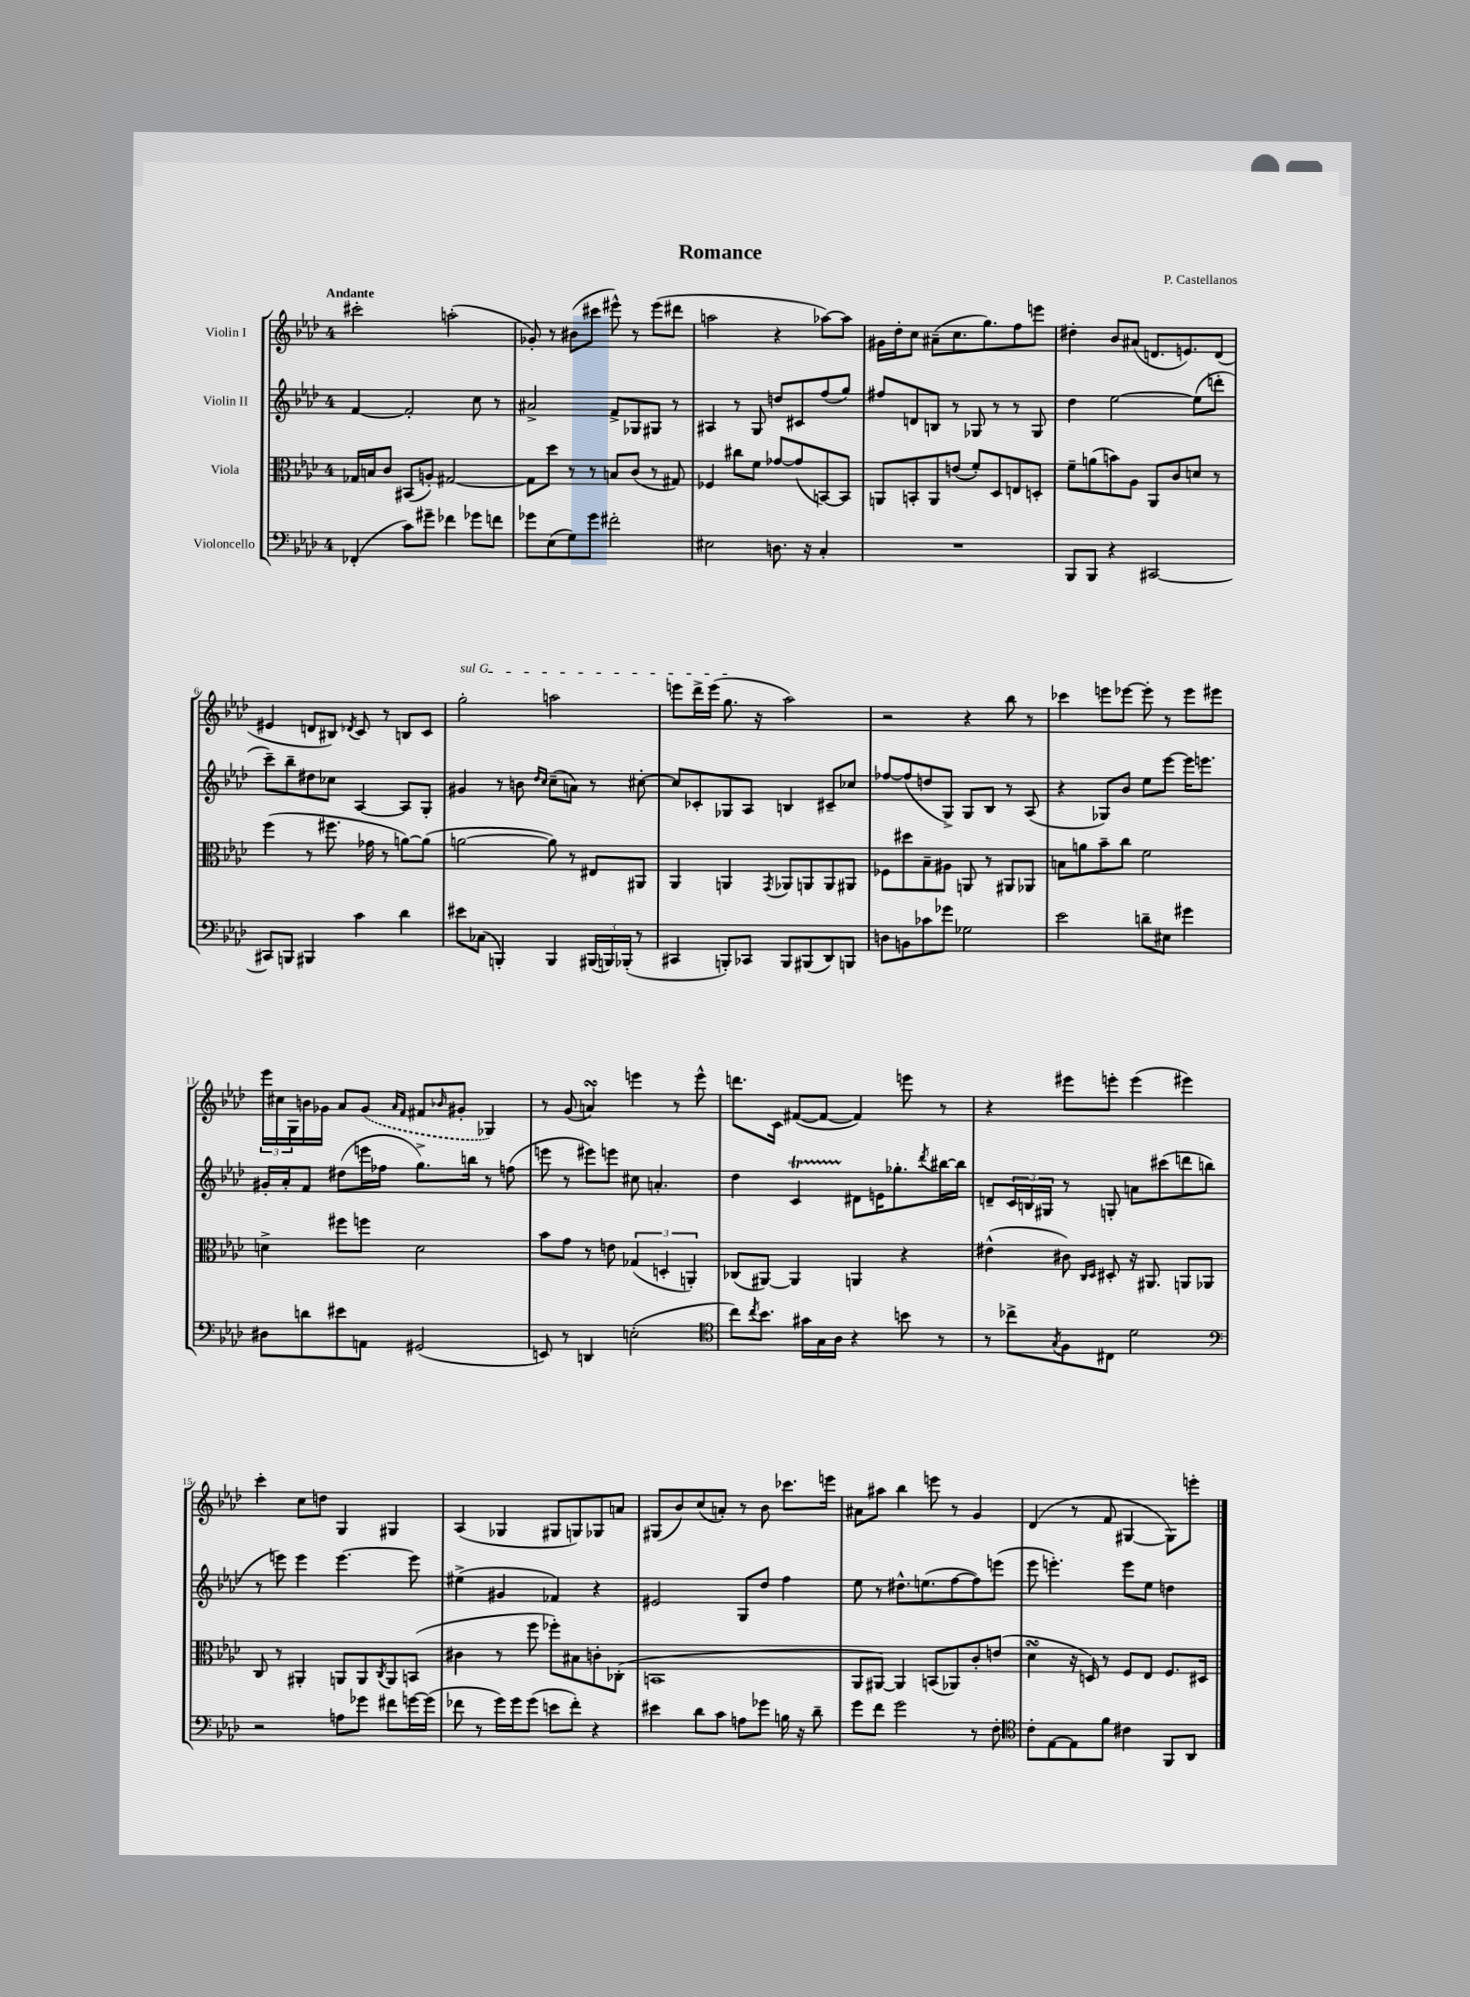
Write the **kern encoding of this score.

**kern	**kern	**kern	**kern
*staff4	*staff3	*staff2	*staff1
*clefF4	*clefC3	*clefG2	*clefG2
*k[b-e-a-d-]	*k[b-e-a-d-]	*k[b-e-a-d-]	*k[b-e-a-d-]
*M4/4	*M4/4	*M4/4	*M4/4
(4FF-'/	16G-/LL	[4f/	2ccc#'\
.	16B/J	.	.
.	8c/J	.	.
8c\L)	(8BB#/L	2f'/]	.
8g#~\J	8A'/J)	.	.
4f-\	[2G#/	.	(2aa'\
8g-\L	.	8cc\	.
8f\J	.	8r	.
=	=	=	=
8g-\L	8G#\]L	2a#^/	8g-'/)
(8E-\	8dd-\J	.	8r
8G\)	8r	.	(8b#\L
8g-\J	8r	.	8ccc#\J
2f#'\	8B/L	8f^/L	8eee#^^\)
.	(8c/J	8G-/	8r
.	8r	8G#/J	(8eee#\L
.	8G#/)	8r	8ddd#\J
=	=	=	=
2E#\	4F-/	4A#/	2aa\
.	8cc#\L	8r	.
.	8f\J	8G/	.
8.D\	[8g-/L	8dd/L	4r
.	(8g-/]	8c#/	.
16r	.	.	.
4C'/	[8BB/)	(8ff/	[8aa-\L)
.	8BB/]J	8gg/J)	8aa-\]J
=	=	=	=
1r	8AA/L	8ff#/L	16g#\LL
.	.	.	16dd-'\J
.	8BB'/	8d/	8cc\J
.	8AA/	8B/J	(8a#~\L
.	(8e/J	8r	8.cc\
.	8f'/L)	8G-/	.
.	.	.	8.gg\)
.	8D-/	8r	.
.	8E/	8r	8ff\
.	8D'/J	8G-/	8eee\J
=	=	=	=
8BBB-/L	8f~\L	4dd-\	4dd#'\
8BBB-/J	(8a\	.	.
4r	8b\)	[2ee-\	8b-/L
.	8A-\J	.	(8a#/J
[2CC#/	8AA-/L	.	8.d/L
.	8c/	.	.
.	.	.	8.e/)
.	8d/J	(8ee-\]L	.
.	8r	8ddd'\J	(8d/J
=	=	=	=
8CC#/]L	(4ff\	8ccc~\L)	4e#/
8BBB/J	.	8bb-~\	.
4BBB#/	8r	8dd#\	8d/L
.	8.ff#\	8cc-\J	8B#/J)
.	.	.	8qd-/
4c\	.	[4A-/	8c/
.	16g-\	.	.
.	8r	.	8r
4d-\	[8a\L)	8A-/]L	8B/L
.	(8a\]J	8G'/J	8c/J
=	=	=	=
8e#\L	[2a\	4g#/	2gg'\
(8C-\J	.	.	.
4BBB'/)	.	8r	.
.	.	8b\	.
.	.	16qqdd-/LL	.
.	.	16qqcc/JJ	.
4BBB/	8a\])	(8cc~\L	2aa\
.	8r	8a\J)	.
(24BBB#/LL	8E#/L	8r	.
24BBB/)	.	.	.
(24BBB-'/JJ	.	.	.
8r	8AA#/J	[8cc#'\	.
=	=	=	=
4CC#/	4AA-/	8cc#/]L	8eee\L
.	.	8c-'/	16ddd-^\L
.	.	.	(16eee\JJ
8BBB'/L)	4AA/	8G-/	8.gg\
8CC-/J	.	8A-/J	.
.	.	.	16r
.	8qGG/	.	.
8BBB/L	8AA-/L	4B/	2aa-\)
(8BBB#/	8AA/	.	.
8DD-/)	8AA/	8c#~/L	.
8BBB/J	8AA#/J	8cc-/J	.
=	=	=	=
8D\L	8F-\L	[8ff-/L	2r
8BB\	8dd#\	(8ff-/]	.
8c-\	8B-~\	8dd/	.
8g-\J	8A#\J	8G^/J)	.
2G-\	8AA/	8G/L	4r
.	8r	8B-/J	.
.	8AA#/L	8r	8bb-\
.	8AA-/J	(8A-/	8r
=	=	=	=
2e-\	8B\L	4r	4ccc-\
.	8a\	.	.
.	8b-~\	8G-/L)	8eee\L
.	8cc\J	8b-/J	[8eee-\J
8d~\L	2f\	8ee-\L	8eee-'\]
8E#\J	.	[8eee-\J	8r
4g#\	.	16eee-\]LK	8eee-\L
.	.	8.eee\J	.
.	.	.	8eee#\J
=	=	=	=
8D#\L	4d^\	16g#'/LL	24eee-\LL
.	.	.	24cc#\
.	.	16a-'/J	.
.	.	.	24G\
8d\	.	8f/J	16b\
.	.	.	16g-\JJ
8e#\	8ff#\L	(8dd#\L	8a-/L
8AA\J	8ff\J	16eee\L	(8g-/J
.	.	16ff-\JJ	.
.	.	.	16qqa-/LL
.	.	.	16qqf/JJ
(2GG#/	2d\	8.gg^\L)	8f#/L
.	.	.	16qqb-/
.	.	.	8g#'/J
.	.	16bb\Jk	.
.	.	8r	4G-/)
.	.	(8ff\	.
=	=	=	=
8EE/)	8b-\L	8eee\	8r
8r	8g\J	8r	(8g/
4DD/	8r	8eee#\L)	4a/)
.	8e\	8eee\J	.
(2E'\	(6G-/	8cc#\	4eee\
.	.	4.a'/	.
.	6D'/	.	.
.	.	.	8r
.	6AA'/)	.	.
.	.	.	8eee^^\
=	=	=	=
*clefC4	*	*	*
8cc\L)	(8C-/L	4dd-\	8.ddd\L
8qcc/	.	.	.
8.b-\J	[8AA#/J)	.	.
.	.	.	16c\Jk
.	4AA#/]	4c/	([8f#/L
16g#\LL	.	.	.
16G\	.	.	8f#/_J
16A-\JJ	.	.	.
4r	4AA/	8d#\L	4f#/])
.	.	16e\K	.
.	.	8.gg-'\	.
8b\	4r	.	8eee\
.	.	8qddd-/	.
8r	.	[16bb#\L	8r
.	.	16bb#\]JJ	.
=	=	=	=
8r	(4e#^^\	8d~/L	4r
8cc-^\L	.	24c/L	.
.	.	24B/	.
.	.	24G#/JJ	.
8qG/	.	.	.
8F\	8c#\)	8r	8eee#\L
.	16qqC/LL	.	.
.	16qqD-/JJ	.	.
8C#\J	8D#'/	8G'/	8eee'\J
2d-\	16r	8a\L	(4eee\
.	8.AA#/	.	.
.	.	(8ccc#\	.
.	8AA/L	8ddd\	4eee#\)
.	8AA-/J	8bb\J	.
=	=	=	=
*clefF4	*	*	*
2r	8C/	8r	4ccc'\
.	8r	8eee\)	.
.	4AA#'/	4eee\	8cc\L
.	.	.	8dd\J
8A\L	8AA/L	[4.eee\	4G/
8g-\J	8AA/	.	.
.	8qC/	.	.
8f#\L	8AA/	.	4G#/
[16g\L	(8BB/J	8eee\]	.
(16g\]JJ	.	.	.
=	=	=	=
8f-\	4c#\	(4ee#^\	(4A-/
8r	.	.	.
16g\LL)	8r	4g#/	4G-/
16g\J	.	.	.
(8g\J	8ff\	.	.
8e\L	8ff-'\L)	4f-/)	8G#/L
8f-'\J)	8B#\	.	8G/)
4r	8c'\	4r	8G-/
.	(8C-'\J	.	8a/J
=	=	=	=
4e#\	1BB	2e#/	(8G#/L
.	.	.	8b-/)
8d-\L	.	.	(8cc/
8c\J	.	.	8a'/J)
8A\L	.	8G/L	8r
8g-\J	.	8dd-/J	8b-\
16B\	.	4ff\	8.ccc-\L
16r	.	.	.
8d-~\	.	.	.
.	.	.	16eee\Jk
=	=	=	=
8g\L	8AA-/L	8ee-\	8a#\L
8f\J	[8AA#/J)	8r	8aa#\J
2g\	4AA#/]	8.dd#^^\L	4bb-\
.	.	(8.ee\	.
.	(8BB/L	.	8eee\
.	8AA-/)	[8ff\	8r
8r	8c'/	8ff\])	4g/
8F'\	(8e/J	(8eee\J	.
=	=	=	=
*clefC4	*	*	*
8c'\L	4d-\	8eee-\	(4d-/
[8E-\	.	4.eee'\)	.
8E-\]	16r	.	8r
.	16D/)	.	.
8f\J	8r	.	8f/
4c#\	8F/L	8eee\L	[4G#/
.	8E-/J	8ee-\J	.
8FF/L	8.F/L	4dd\	8G#\]L)
8AA-/J	.	.	8eee'\J
.	16D#/Jk	.	.
==	==	==	==
*-	*-	*-	*-
